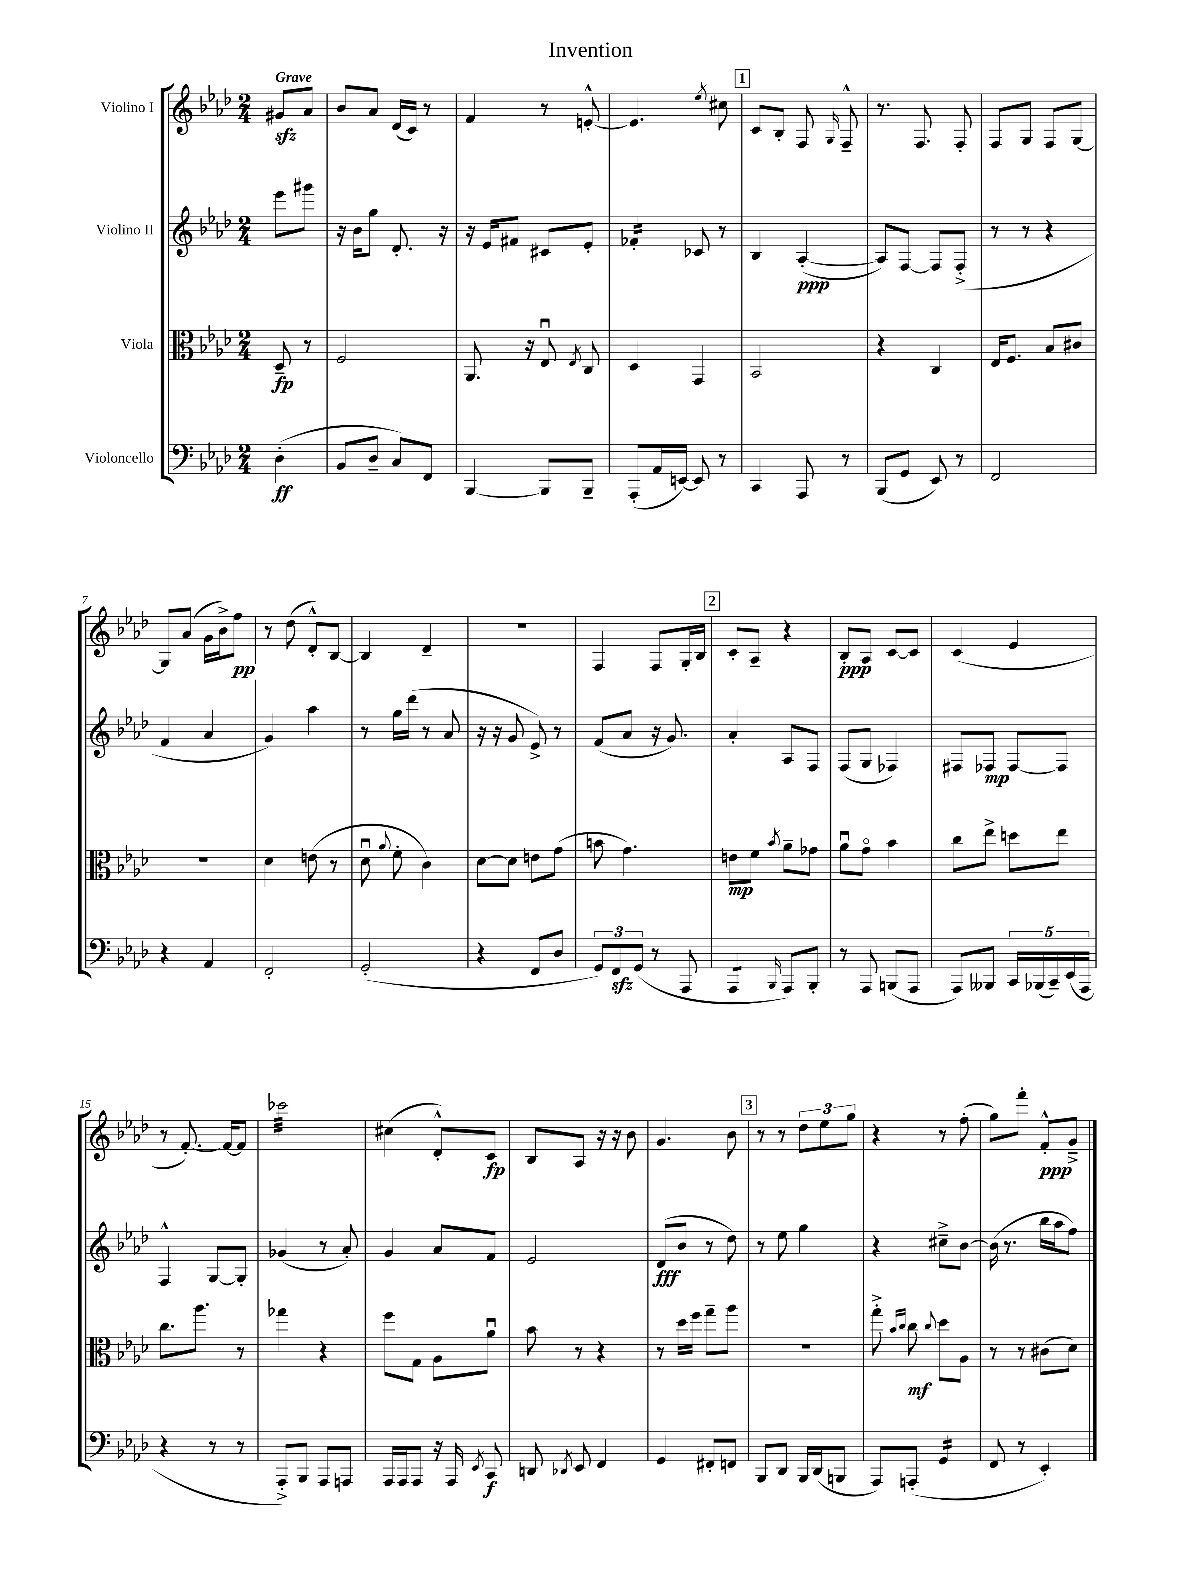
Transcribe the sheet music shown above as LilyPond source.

\header { title = "Invention" }
<<
\new StaffGroup <<
\new Staff = "s0" \with { instrumentName = "Violino I" } {
    \clef treble \key aes \major \numericTimeSignature \time 2/4 \partial 4 \tempo "Grave"
    \autoBeamOff gis'8[\sfz aes'8] |
    bes'8[ aes'8] des'16[( c'16]) r8 |
    f'4 r8 e'8~-.-^ |
    e'4. \acciaccatura { ees''8 } cis''8 |
    \mark \markup { \box "1" } c'8[ bes8]-. f8 \grace { g16 } f8---^ |
    r8. f8. f8-. |
    f8[ g8] f8[ g8]~ |
    g8[ aes'8]( g'16[ bes'16->) f''8]\pp |
    r8 des''8( des'8[-.-^) bes8]~ |
    bes4 des'4-- |
    r2 |
    f4 f8[ g16-. bes16] |
    \mark \markup { \box "2" } c'8[-. aes8]-- r4 |
    bes8[-.\ppp aes8] c'8[~ c'8] |
    c'4( ees'4 |
    r8 f'8.~-.) f'16[~ f'8] |
    ces'''2:32 |
    cis''4( des'8[-.-^) c'8]\fp |
    bes8[ aes8] r16 r16 bes'8 |
    g'4. bes'8 |
    \mark \markup { \box "3" } r8 r8 \tuplet 3/2 { des''8[ ees''8 g''8] } |
    r4 r8 f''8-.( |
    g''8[) f'''8]-. f'8[-.-^\ppp g'8]---> \bar "|." |
}
\new Staff = "s1" \with { instrumentName = "Violino II" } {
    \clef treble \key aes \major \numericTimeSignature \time 2/4 \partial 4
    \autoBeamOff ees'''8[ gis'''8] |
    r16 bes'16[ g''8] des'8.-. r16 |
    r16 ees'16[ fis'8] cis'8[ ees'8]-. |
    fes'4:16-. ces'8 r8 |
    \mark \markup { \box "1" } bes4 aes4~-.\ppp( |
    aes8[) f8]~ f8[ f8]-.->( |
    r8 r8 r4 |
    f'4 aes'4 |
    g'4) aes''4 |
    r8 g''16[ des'''16]( r8 aes'8 |
    r16 r16 g'8 ees'8->) r8 |
    f'8[( aes'8] r16 g'8.) |
    \mark \markup { \box "2" } aes'4-. aes8[ f8] |
    f8[( g8] fes4) |
    fis8[ fes8]\mp fes8[~ fes8] |
    f4-^ g8[~ g8]-. |
    ges'4( r8 aes'8-.) |
    g'4 aes'8[ f'8] |
    ees'2 |
    des'8[\fff( bes'8] r8 des''8) |
    \mark \markup { \box "3" } r8 ees''8 g''4 |
    r4 cis''8[---> bes'8]~ |
    bes'16( r8. bes''16[ aes''16 f''8]) \bar "|." |
}
\new Staff = "s2" \with { instrumentName = "Viola" } {
    \clef alto \key aes \major \numericTimeSignature \time 2/4 \partial 4
    \autoBeamOff des8--\fp r8 |
    f2 |
    aes,8. r16 ees8\downbow \acciaccatura { ees8 } c8 |
    des4 g,4 |
    \mark \markup { \box "1" } bes,2 |
    r4 c4 |
    ees16[ f8.] bes8[ cis'8] |
    r2 |
    des'4 e'8( r8 |
    des'8\downbow \appoggiatura { aes'8 } f'8-. c'4) |
    des'8[~ des'8] e'8[ g'8]( |
    b'8 g'4.) |
    \mark \markup { \box "2" } e'8[\mp f'8] \acciaccatura { bes'8 } aes'8[-- ges'8] |
    aes'8[\downbow g'8]\flageolet bes'4 |
    c''8[ ees''8]-> d''8[ ees''8] |
    c''8.[ aes''8.] r8 |
    ges''4 r4 |
    f''8[ g8] aes8[ aes'8]\downbow |
    bes'8 r8 r4 |
    r8 des''16[ f''16] g''8[-- aes''8] |
    \mark \markup { \box "3" } R2 |
    g''8-.-> \grace { bes'16[ c''16] } c''8\mf \appoggiatura { c''8 } des''8[ aes8] |
    r8 r8 cis'8[( des'8]) \bar "|." |
}
\new Staff = "s3" \with { instrumentName = "Violoncello" } {
    \clef bass \key aes \major \numericTimeSignature \time 2/4 \partial 4
    \autoBeamOff des4-.\ff( |
    bes,8[ des8]-- c8[) f,8] |
    bes,,4~ bes,,8[ bes,,8]-- |
    aes,,8[-.( aes,16 e,16]~) e,8 r8 |
    \mark \markup { \box "1" } c,4 aes,,8 r8 |
    bes,,8[( g,8] ees,8) r8 |
    f,2 |
    r4 aes,4 |
    f,2-. |
    g,2-.( |
    r4 f,8[ des8] |
    \tuplet 3/2 { g,8[) f,8\sfz g,8]( } r8 aes,,8 |
    \mark \markup { \box "2" } aes,,4:8 \grace { bes,,16 } aes,,8[) bes,,8]-. |
    r8 aes,,8 b,,8[( aes,,8] |
    aes,,8[) beses,,8] \tuplet 5/4 { c,16[ bes,,16( c,16--) ees,16( aes,,16] } |
    r4 r8 r8 |
    aes,,8[-.->) bes,,8] aes,,8[ a,,8] |
    aes,,16[ aes,,16 aes,,8] r16 aes,,16 \acciaccatura { ees,8 } c,8\f |
    d,8 \acciaccatura { des,8 } ees,8 f,4 |
    g,4 fis,8[-. f,8] |
    \mark \markup { \box "3" } bes,,8[ des,8] bes,,16[ des,16( b,,8] |
    aes,,8[) a,,8]-.( g,4:16 |
    f,8 r8 ees,4-.) \bar "|." |
}
>>
>>
